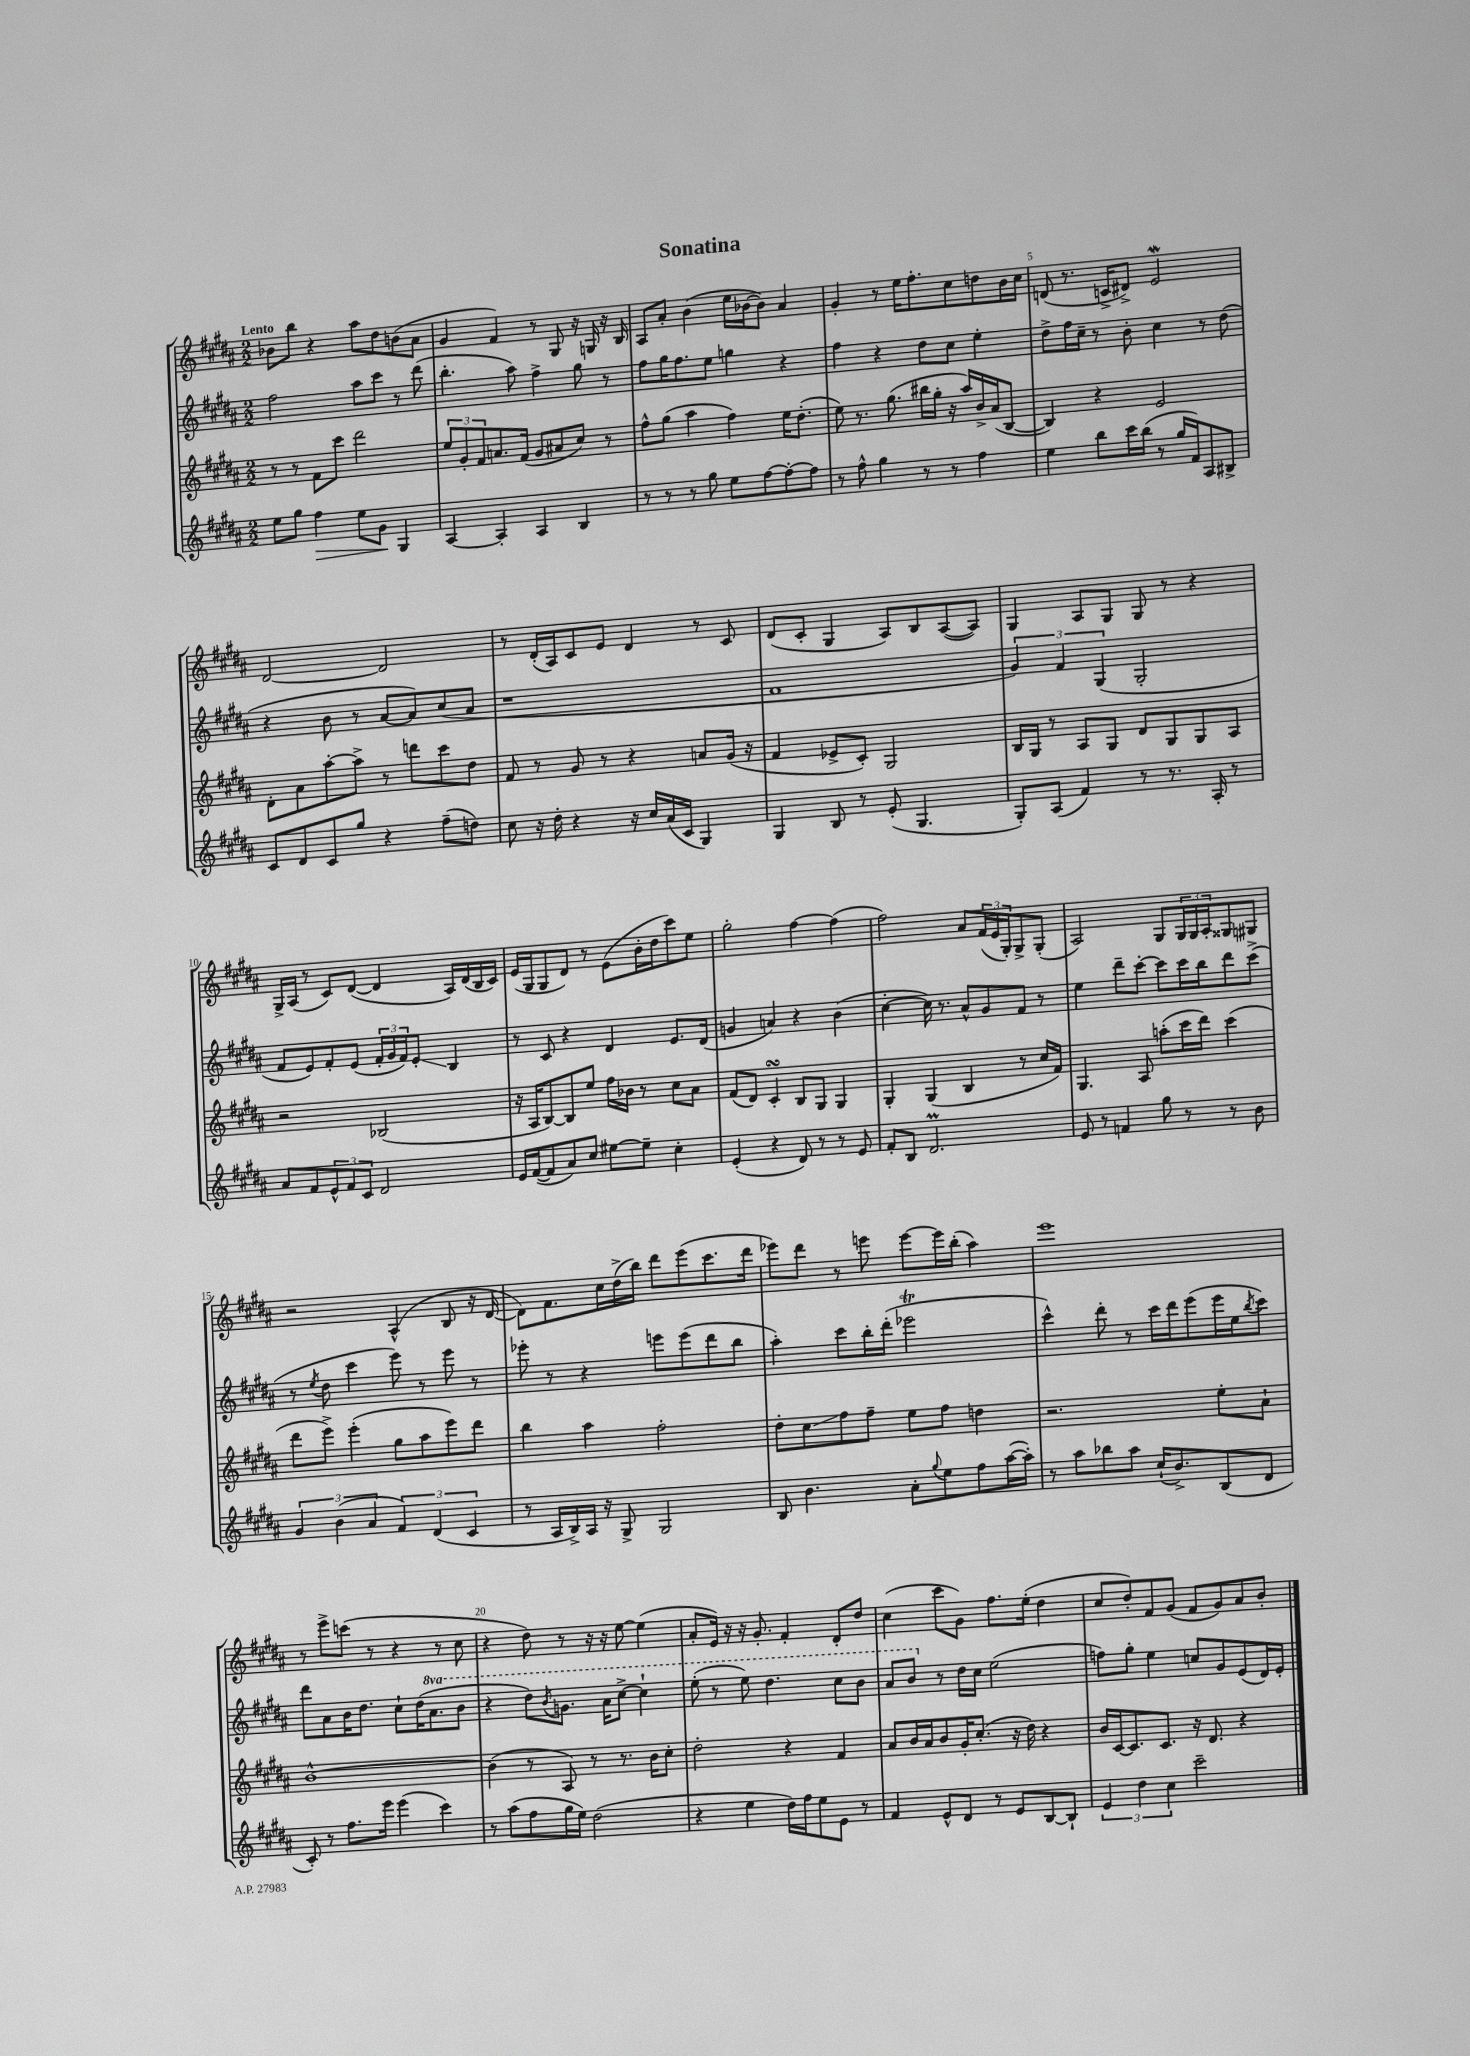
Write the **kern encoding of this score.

**kern	**kern	**kern	**kern
*staff4	*staff3	*staff2	*staff1
*clefG2	*clefG2	*clefG2	*clefG2
*k[f#c#g#d#a#]	*k[f#c#g#d#a#]	*k[f#c#g#d#a#]	*k[f#c#g#d#a#]
*M2/2	*M2/2	*M2/2	*M2/2
8ee	8r	2ff#	8b-
8gg#	8r	.	8bb
4ff#	8f#	.	4r
.	8ccc#	.	.
8ee	2ddd#	8aa#	8aa#
8g#	.	8ccc#	8dd#
4G#	.	8r	(8b
.	.	(8ddd#	8a#
=	=	=	=
[4A#	12ee	4.bb'	4g#
.	12g#'	.	.
.	12f#	.	.
4A#']	8.a	.	4f#)
.	.	8aa#)	.
.	(16f#	.	.
4A#	8g#	4ff#^	8r
.	8a#	.	8G#
4B	8cc#)	8gg#	16r
.	.	.	16G
.	8r	8r	16r
.	.	.	16B
=	=	=	=
8r	8ff#^^	8ff#	8A#
8r	(8gg#	16gg#	8a#'
.	.	8.ff#	.
8r	4aa#	.	(4b
8gg#	.	8ee	.
8ee	4ff#)	4gg	16ee
.	.	.	[16b-
[8ff#	.	.	8b-])
8ff#'_	16ee	4r	4a#
.	(8.dd#'	.	.
8ff#]	.	.	.
=	=	=	=
8r	8ee)	4ff#	4g#'
8ff#^^	8.r	.	.
4gg#	.	4r	8r
.	(8.gg#	.	.
.	.	.	16ee
.	.	.	8.ff#'
8r	16bb#	8dd#	.
.	16gg#'	.	.
8r	16r	8cc#	8cc#
.	16aa#)	.	.
4ff#	16b^	4ee'	8dd
.	(16a#	.	.
.	[8B	.	16b
.	.	.	16cc#
=	=	=	=
4ee	4B])	8dd#^	(8d
.	.	16ff#	8.r
.	.	16cc#~	.
8bb	4r	8r	.
.	.	.	16c^
16ccc#	.	8b'	8d#^)
(16bb	.	.	.
8r	2e	4cc#	2e
16gg#	.	.	.
16f#)	.	.	.
8A#	.	8r	.
8B#^	.	(8dd#	.
=	=	=	=
8c#	8d#'	4r	[2d#
8d#	8a#	.	.
8c#	[8aa#'	8b	.
8gg#	8aa#^]	8r	.
4r	8r	[8a#	2d#]
.	8ddd	8a#])	.
(8ff#~	8ccc#	(8cc#	.
8dd)	8dd#	8a#	.
=	=	=	=
8cc#	8f#	1r	8r
16r	8r	.	(16d#'
16dd#'	.	.	16A#)
4r	8g#	.	8c#
.	8r	.	8e
16r	4r	.	4d#
16cc#	.	.	.
(16a#	.	.	.
16c#	.	.	.
4G#)	8a	.	8r
.	(16g#	.	8c#
.	16r	.	.
=	=	=	=
4G#	4f#	1f#	(8d#
.	.	.	8c#'
8B	8e-^	.	4G#
8r	8c#')	.	.
(8e'	2G#	.	8A#)
4.G#	.	.	8B
.	.	.	([8A#
.	.	.	8A#])
=	=	=	=
8G#')	16B	6g#)	4G#
.	16G#	.	.
(8A#	8r	.	.
.	.	6f#	.
4f#)	8A#	.	8A#
.	.	(6G#	.
.	8G#	.	8G#
8r	8d#	2G#'	8G#
8.r	8G#	.	8r
.	8G#	.	4r
16A#'	.	.	.
8r	8A#	.	.
=	=	=	=
8a#	2r	8f#	16G#^
.	.	.	(16A#
8f#	.	8e)	8r
12e^^	.	8f#'	8c#)
12f#	.	.	.
.	.	(8e	([8d#
12c#	.	.	.
2d#	(2B-	24f#'	4d#]
.	.	24g#	.
.	.	24f#)	.
.	.	8e'	.
.	.	4B	16A#)
.	.	.	(16d#
.	.	.	16B
.	.	.	16c#)
=	=	=	=
16e	16r	8r	(16e
([16f#	16A#	.	16G#
8f#]	[8B)	8c#	8G#
8a#)	8B]	4r	8d#)
8cc#	8ee	.	8r
[8ee#	16ff#	4d#	(8e
.	16b-	.	.
8ee#~]	8r	.	16b'
.	.	.	16dd#
4cc#'	8cc#	8.e	8ccc#)
.	8a#	.	8ee
.	.	(16d#	.
=	=	=	=
(4e'	(8f#	4g	2gg#'
.	8d#)	.	.
4r	4c#'	4a)	.
8d#)	8B	4r	[4ff#
8r	8G#	.	.
8r	4G#	(4b	(4ff#]
8e	.	.	.
=	=	=	=
8f#'	4G#'	[4cc#'	2ff#)
8B	.	.	.
2.d#	(4G#	16cc#])	.
.	.	8.r	.
.	4B	8a#^^	8a#
.	.	8g#	(24f#
.	.	.	24e
.	.	.	24G#')
.	8r	8f#	8G#^
.	16cc#	8r	(8G#'
.	16f#)	.	.
=	=	=	=
8e	4.G#	4ee	2A#)
8r	.	.	.
4f	.	8ddd#~	.
.	8A#	[8ccc#'	.
8gg#	(8aa'	8ccc#]	8G#
8r	16ccc#	16ccc#	24G#
.	.	.	24G#
.	16ddd#)	16bb	.
.	.	.	24A#'
8r	(4ccc#	8ddd#	8G##
8b	.	(8ccc#^	8G#
=	=	=	=
6g#	8ddd#	8r	2r
.	.	8qee	.
.	8eee^)	8dd#	.
(6b	.	.	.
.	(4eee'	4ccc#	.
6a#	.	.	.
6f#)	8gg#	8eee)	(4A#^^
.	8aa#	8r	.
(6d#	.	.	.
.	8eee)	8eee	8B
6c#	.	.	.
.	8ddd#	8r	16r
.	.	.	[16d#
=	=	=	=
8r	4bb	8eee-'	8d#])
16A#	.	8r	8.f#
16B^)	.	.	.
16A#	4aa#	4r	.
16r	.	.	16cc#
8G#^	.	.	(16dd#^
.	.	.	16bb)
2G#	2ff#'	8eee	8ddd#
.	.	(8eee	(8eee
.	.	8ddd#	8.ccc#
.	.	8bb	.
.	.	.	16ddd#
=	=	=	=
8B	8dd#'	4aa#')	8eee-)
4.b	8cc#	.	8ddd#
.	8ff#	8ccc#	8r
.	8ff#~	16bb'	8eee
.	.	(16ddd#'	.
8a#'	8ee	2eee-	[8eee
8qqgg#	.	.	.
8ee	8ff#	.	16eee]
.	.	.	(16bb'
8ff#	4dd	.	4aa#)
([16aa#	.	.	.
16aa#'])	.	.	.
=	=	=	=
8r	2.r	4ccc#^^)	1eee
8aa#	.	.	.
8bb-	.	8ddd#'	.
8aa#	.	8r	.
(16cc#`	.	16ccc#	.
8.b^)	.	16ddd#	.
.	.	(8eee	.
(8B	8ee'	16eee	.
.	.	16ee	.
.	.	8qbb	.
8d#	8a#`	8ccc#)	.
=	=	=	=
8c#')	[1b^^	8ddd#	8r
8r	.	8a#	8eee^
8.ff#	.	16b	(8ccc
.	.	8.dd#	.
.	.	.	8r
16eee	.	.	.
(4eee	.	8cc#`	4r
.	.	(16dd#	.
.	.	8.aa#	.
4ccc#)	.	.	8r
.	.	8bb	8cc#
=	=	=	=
8r	(4b]	4r	4r
(8aa#	.	.	.
8ff#	8r	8ddd#)	8dd#)
.	.	8qbb	.
16gg#	8A#)	8.gg	8r
16ee)	.	.	.
(2dd#	8r	.	16r
.	.	16aa#	16r
.	8.r	[8ccc#^	[8ee
.	.	4ccc#`]	(4ee]
.	16b	.	.
.	8cc#'	.	.
=	=	=	=
4r	2dd#'	(8eee'	8a#'
.	.	8r	16e)
.	.	.	16r
4ee	.	8eee)	16r
.	.	.	8.g#'
.	.	4.ddd#	.
16dd#)	4r	.	4f#'
16ff#	.	.	.
8ee	.	.	.
8e	4f#	8ccc#	8d#'
8r	.	8bb	8dd#
=	=	=	=
4f#	8a#	8aa#	(4cc#
.	16b	8bb	.
.	16a#	.	.
8e^^	8b	8r	8ccc#
8d#	16g#'	16dd#	8g#)
.	(8.cc#'	16cc#	.
8r	.	(2ee	8.ff#
8e	16r	.	.
.	16dd#)	.	(16ee'
[8B	4r	.	4dd#
8B`]	.	.	.
=	=	=	=
6e	16b	8ff)	8cc#
.	[16c#	.	.
.	8.c#]	8gg#'	8dd#')
6dd#	.	.	.
.	.	4ee	8f#
.	8.c#	.	.
6cc#	.	.	.
.	.	.	(8g#
2ccc#~	16r	8cc	8f#
.	8.d#	.	.
.	.	8g#	8g#)
.	4r	(8e	8a#
.	.	16d#)	8b'
.	.	16e'	.
==	==	==	==
*-	*-	*-	*-
